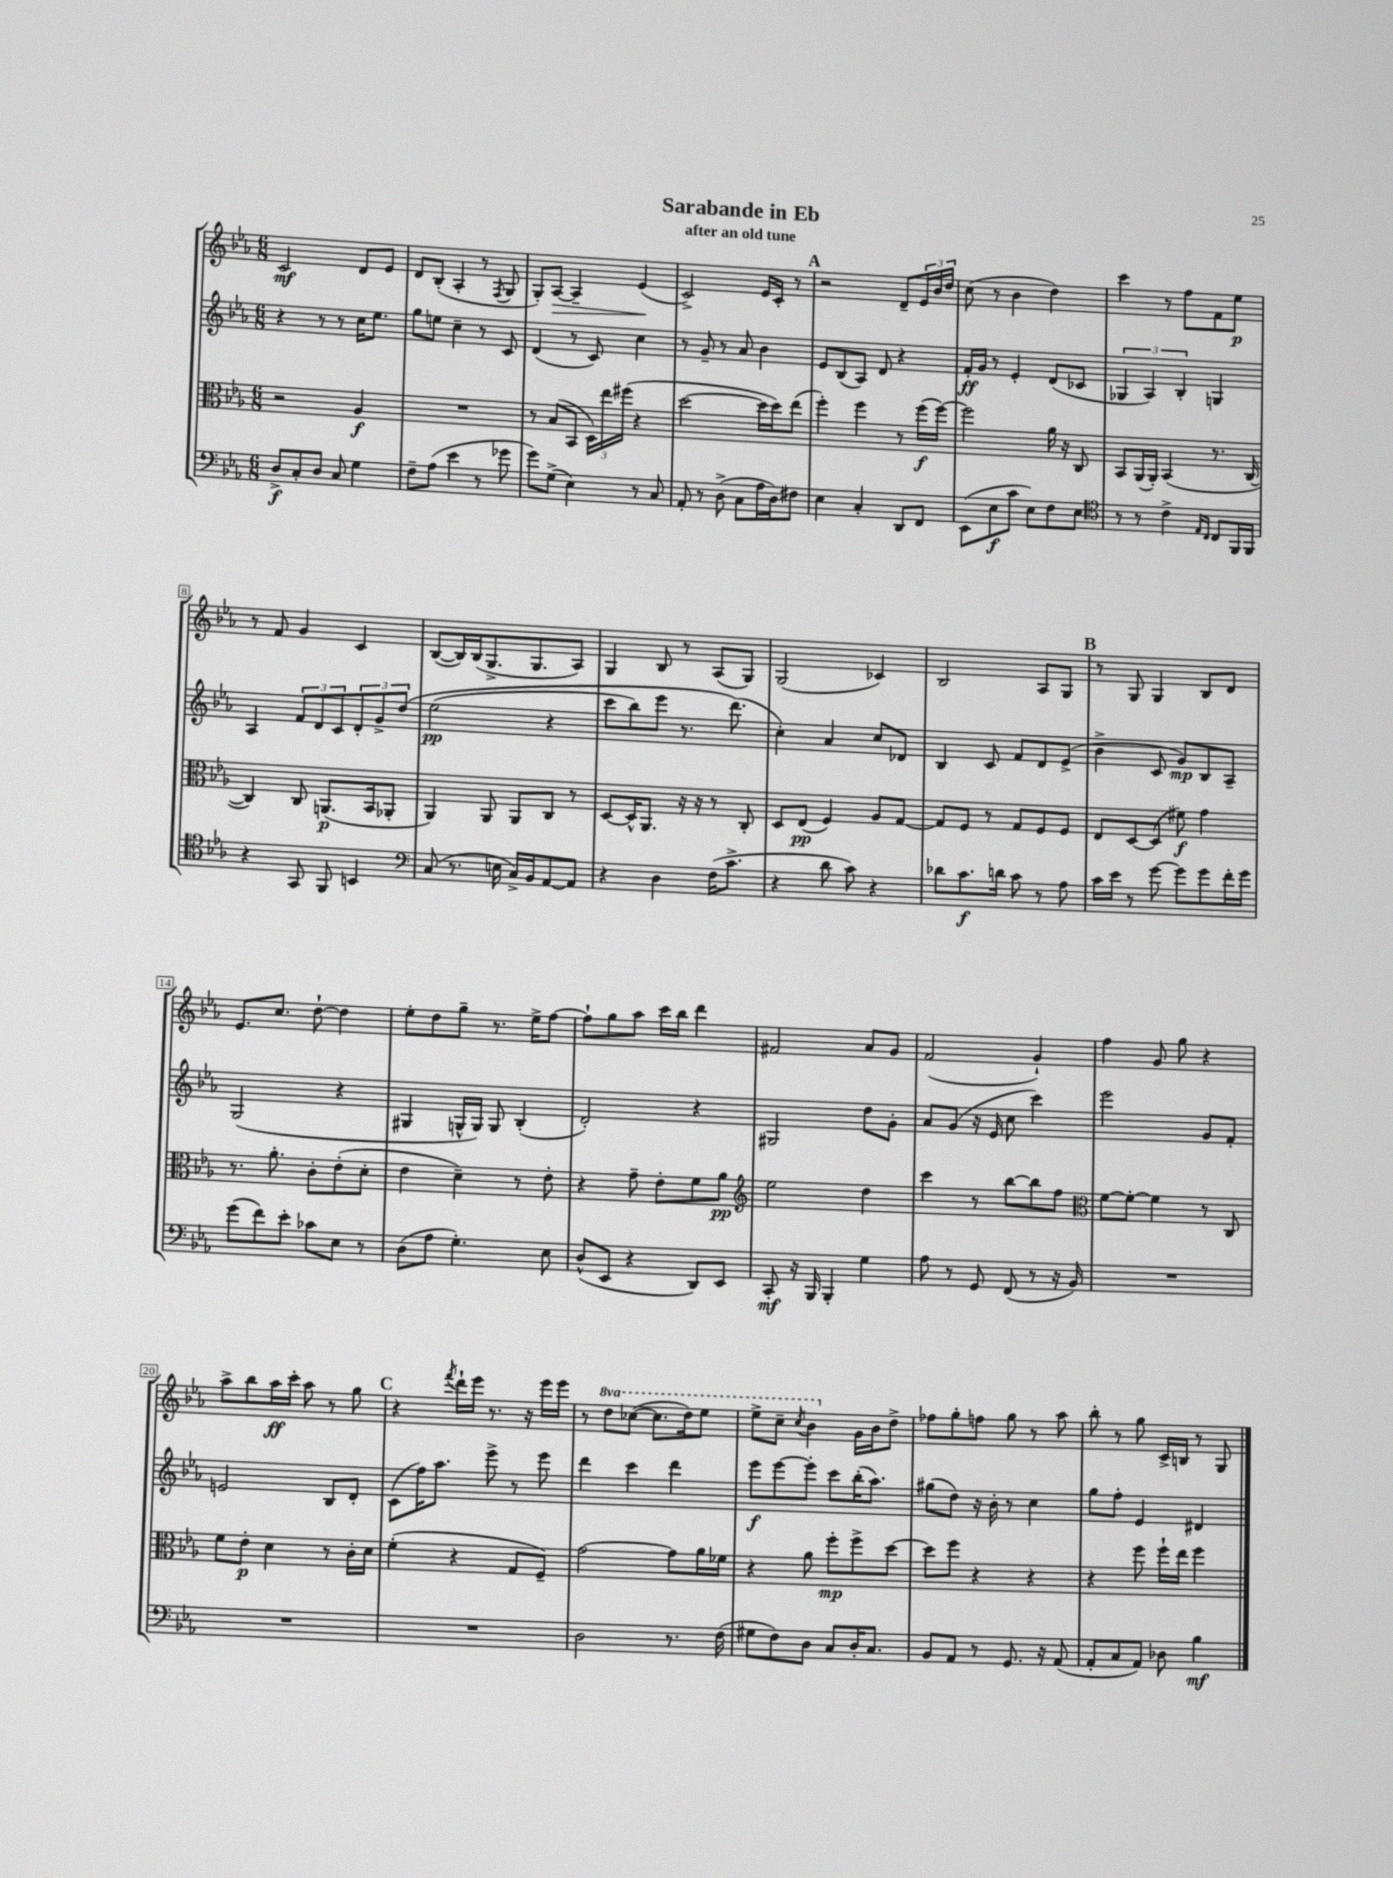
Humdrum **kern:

**kern	**kern	**kern	**kern
*staff4	*staff3	*staff2	*staff1
*clefF4	*clefC3	*clefG2	*clefG2
*k[b-e-a-]	*k[b-e-a-]	*k[b-e-a-]	*k[b-e-a-]
*M6/8	*M6/8	*M6/8	*M6/8
8D^/L	2r	4r	2c/
8C'/	.	.	.
8D/J	.	8r	.
8C/	.	8r	.
4G\	4A-/	16cc\LK	8d/L
.	.	8.ee-\J	.
.	.	.	8e-/J
=	=	=	=
8F~\L	2.r	8gg\L	8d/L
(8A-\J	.	8ee\J	(8B-'/J
4e-\	.	4cc~\	4A-'/
8r	.	8r	8r
.	.	.	8qF/
8g-\	.	8c/	8G/
=	=	=	=
8g\L)	8r	(4d/	8G'/L)
(8G^\J	(8B-/L	.	[8A-/J
4E-\)	8BB-/J	8r	4A-~/]
.	24D\LL)	8c/)	.
.	24ee-\	.	.
.	(24ff#\JJ	.	.
8r	4r	4cc\	(4e-/
8C/	.	.	.
=	=	=	=
8AA-'/	[2dd\	8r	2c^/)
8r	.	8g~/	.
(8D^\	.	8r	.
8C\L	.	8a-/	.
16A-\L	16dd\]LL	4b-\	16e-/LL
16D\J)	16dd\J)	.	16c'/JJ
8F#\J	(8ee-\J	.	8r
=	=	=	=
4E-\	4ff'\)	8e-/L	2r
.	.	(8B-/	.
4C'/	4ff\	8A-/J)	.
.	.	8d/	.
8DD/L	8r	4r	8d~/L
8FF/J	(16ff\LL	.	24e-/L
.	.	.	24b-/
.	[16ff\JJ)	.	.
.	.	.	24dd/JJ
=	=	=	=
(8EE-\L	2ff\]	16f'/LL	(8cc\
.	.	16g/JJ	.
8E-\	.	8r	8r
8c\J	.	4e-'/	4b-\
8E-\L)	.	.	.
8F\	16a-\	(8d/L	4dd\)
.	16r	.	.
8E-\J	8C/	8c-/J	.
=	=	=	=
*clefC4	*	*	*
8r	8BB-/L	6G-/	4ccc\
8r	(16AA-/L	.	.
.	.	6A-/)	.
.	16AA-'/JJ)	.	.
4c^\	(4BB-/	.	8r
.	.	6B-'/	.
.	.	.	8ff\L
16qqE-/LL	.	.	.
16qqC/JJ	.	.	.
8C/L	8.r	4G/	8f\
16FF/L	.	.	8ee-\J
16FF/JJ	[16C/	.	.
=	=	=	=
4r	4C/])	4A-/	8r
.	.	.	8f/
8GG/	8C/	12f/L	4g/
.	.	12d/	.
8FF/	(8.AA/L	.	.
.	.	12c/	.
4BB/	.	12d'/	4c/
.	16BB-/k	.	.
.	.	12g^/	.
.	8AA-'/J	.	.
.	.	&(12dd/J	.
=	=	=	=
*clefF4	*	*	*
(8C/	4AA-/)	(2ee-\	([8B-/L
8.r	.	.	16B-/]L)
.	.	.	(16B-/J
.	8AA-/	.	8.G^/
16E\	.	.	.
16C^/LL)	8AA-/L	.	.
16BB-/J	.	.	8.G/
[8AA-/	8C/J	4r	.
8AA-/]J	8r	.	8A-/J)
=	=	=	=
4r	[8D/L	8ccc\L	4G/
.	16D^^/]K	8bb-\)	.
.	8.AA-/J	.	.
4D\	.	8eee-\J	8B-/
.	16r	8.r	8r
.	16r	.	.
(16F\LK	8r	.	(8A-/L
8.c^\J	.	(8.ddd\&)	.
.	8C'/	.	8G/J)
=	=	=	=
4r	8D/L	4cc'\)	(2G/
.	(8E-/J	.	.
8d\	4F/)	4a-/	.
8c\)	.	.	.
4r	8A-/L	8cc/L	4c-/)
.	[8G/J	8d-/J	.
=	=	=	=
8d-\L	8G/]L	4B-/	2B-/
8.c\	8F/J	.	.
.	8r	8c/	.
16d\Jk	.	.	.
8c\	8G/L	8f/L	.
8r	8F/	8d/	8A-/L
8A-\	8F/J	(8e-^/J	8G/J
=	=	=	=
16c\LL	8E-/L	4b-^\	8r
16e-\JJ	.	.	.
8r	[8D/	.	8G/
[8g\	(8D/]J	8c/	4G/
8g\]L	8f#\)	8g/L)	.
8g\	4g\	8B-/	8B-/L
16f'\L	.	8A-~/J	8d/J
16g\JJ	.	.	.
=	=	=	=
(8g\L	8.r	(2G/	8.e-/L
8f\)	.	.	.
.	8.a-'\	.	8.cc/J
8e-'\J	.	.	.
8c-\L	8c'\L	.	[8dd`\
8E-\J	(8e-'\	4r	4dd\]
8r	8d'\J	.	.
=	=	=	=
(8D\L	4e-\	4G#/	8ee-'\L
8A-\J	.	.	8dd\
4.G'\)	4d~\)	16G^^/LL	8gg~\J
.	.	16G/JJ)	.
.	.	8G/	8.r
.	8r	(4B-'/	.
.	.	.	16ee-^\LK
8E-\	8e-'\	.	[8ff\J
=	=	=	=
(8D^^/L	4r	2d'/)	8ff`\]L
8EE-/J	.	.	8gg\
4r	8g~\	.	8aa-\J
.	8e-'\L	.	16ccc\LL
.	.	.	16bb-\JJ
8DD/L)	8f\	4r	4ddd\
8EE-/J	8a-\J	.	.
=	=	=	=
*	*clefG2	*	*
8CC'/	2ee-\	2G#/	2f#/
16r	.	.	.
16BBB-/	.	.	.
4BBB-'/	.	.	.
4G\	4dd\	8dd\L	8a-/L
.	.	8g'\J	8g/J
=	=	=	=
8A-\	4ccc\	8a-/L	(2f/
8r	.	(8g/J	.
8GG/	8r	16r	.
.	.	16e-/	.
(8FF/	[8bb-\L	8cc\	.
8r	8bb-\]	4ccc\)	4g`/)
16r	8ff\J	.	.
16BB-/)	.	.	.
=	=	=	=
*	*clefC3	*	*
2.r	[8f\L	2eee-\	4ff\
.	8f'\_J	.	.
.	4f\]	.	8g/
.	.	.	8gg\
.	8r	8g/L	4r
.	8C/	8f'/J	.
=	=	=	=
2.r	8f\L	2e/	8aa-^\L
.	8e-'\J	.	8bb-\
.	4d\	.	16aa-\L
.	.	.	16ccc'\JJ
.	.	.	8aa-\
.	8r	8B-/L	8r
.	16c'\LL	8d'/J	8gg\
.	16d\JJ	.	.
=	=	=	=
2.r	(4f'\	(8c\L	4r
.	.	16ff\K)	.
.	.	8.aa-\J	.
.	.	.	8qfff/
.	4r	.	16ddd`\LL
.	.	.	16eee-\JJ
.	.	8eee-^\	8.r
.	8G/L	8r	.
.	.	.	16r
.	8F~/J)	8eee-\	16eee-\LL
.	.	.	16eee-\JJ
=	=	=	=
2D\	[2g\	4ddd\	8r
.	.	.	8ddd\L
.	.	4ccc\	([8ccc-\J
.	.	.	8.ccc-\]L
8.r	8g\]L	4ddd\	.
.	.	.	16ddd\k)
.	16a-\L	.	8eee-\J
(16F\	16f-\JJ	.	.
=	=	=	=
8G#\L	4r	8eee-\L	8eee-^\L
8F\)	.	[8eee-\	8ccc~\J
.	.	.	8qccc/
8D\J	8a-\	8eee-'\]J	4bb-\
8C/L	8ff'\L	8ccc\L	.
16D'/K	8ff^\	(16bb-'\K	16g\LL
8.C/J	.	8.aa-\J)	16b-\J
.	[8dd\J	.	8dd^\J
=	=	=	=
8BB-/L	8dd\]L	(8gg#\L	8ff-\L
8AA-/J	8ff\J	8dd\J)	8gg'\
8r	4r	16r	8ff\J
.	.	16b-'\	.
8.GG/	.	8r	8gg\
.	4r	4cc\	8r
16r	.	.	.
(8AA-/	.	.	8aa-\
=	=	=	=
8AA-'/L	4r	8gg\L	8bb-'\
8C/	.	8ff'\J	8r
8AA-/J)	8ff\	4e-/	8gg\
8D-\	16ff`\LL	.	16c^/LL
.	16ee-\JJ	.	16B/JJ
4B-\	4ff\	4d#/	8r
.	.	.	8G/
==	==	==	==
*-	*-	*-	*-
